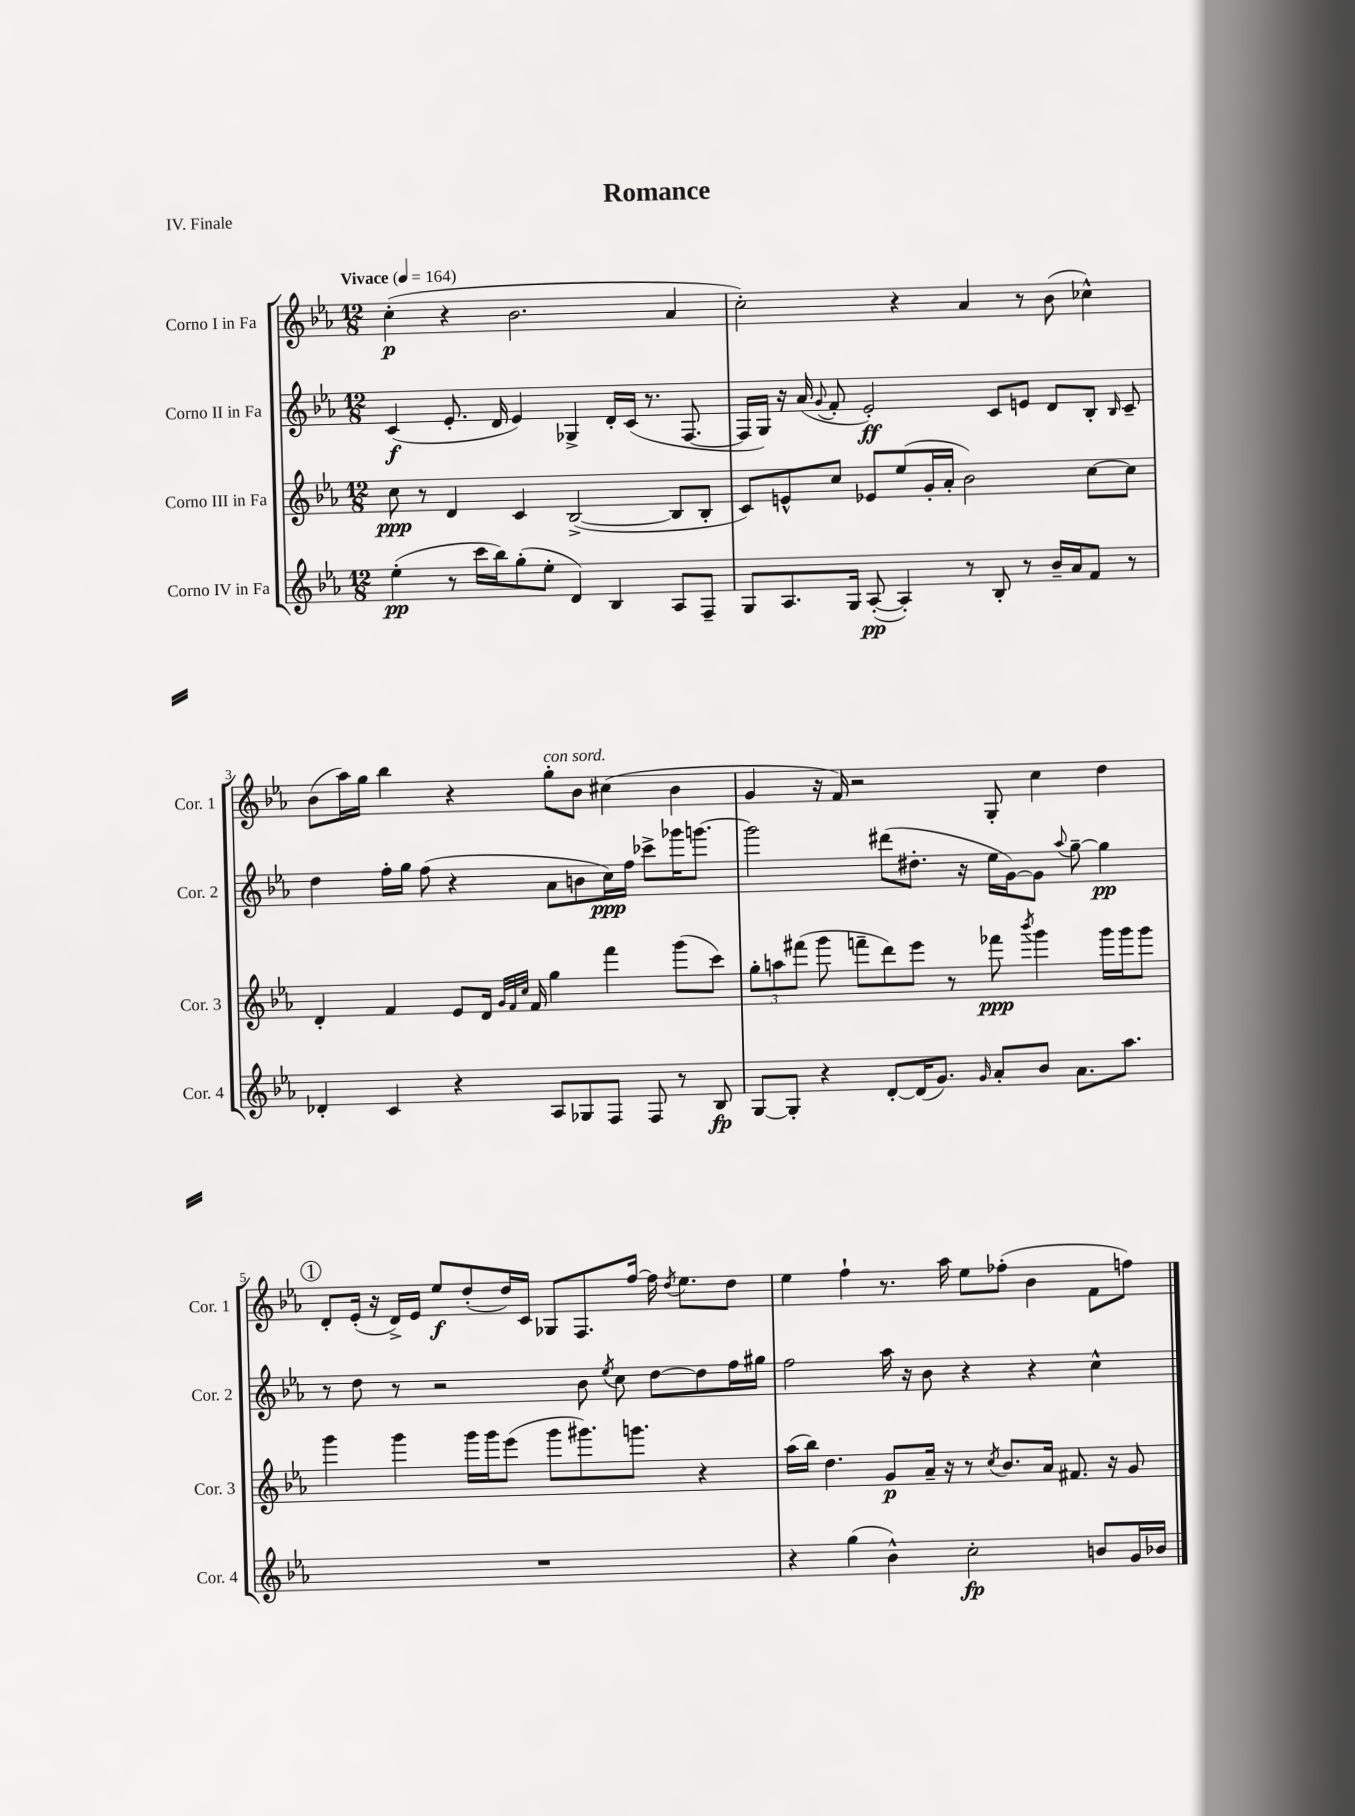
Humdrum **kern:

**kern	**dynam	**kern	**dynam	**kern	**dynam	**kern	**dynam
*part4	*part4	*part3	*part3	*part2	*part2	*part1	*part1
*staff4	*staff4	*staff3	*staff3	*staff2	*staff2	*staff1	*staff1
*I"Corno IV in Fa	*	*I"Corno III in Fa	*	*I"Corno II in Fa	*	*I"Corno I in Fa	*
*I'Cor. 4	*	*I'Cor. 3	*	*I'Cor. 2	*	*I'Cor. 1	*
*clefG2	*	*clefG2	*	*clefG2	*	*clefG2	*
*k[b-e-a-]	*	*k[b-e-a-]	*	*k[b-e-a-]	*	*k[b-e-a-]	*
*M12/8	*	*M12/8	*	*M12/8	*	*M12/8	*
*MM164	*	*MM164	*	*MM164	*	*MM164	*
=1	=1	=1	=1	=1	=1	=1	=1
!	!	!	!	!	!	!LO:TX:a:B:t=Vivace	!
(4ee-'\	pp	8cc\	ppp	(4c/	f	(4cc'\	p
.	.	8r	.	.	.	.	.
8r	.	4d/	.	8.e-'/	.	4r	.
16ccc\LL	.	.	.	.	.	.	.
16bb-\J)	.	.	.	16d/	.	.	.
(8gg'\	.	4c/	.	4e-/)	.	2.b-\	.
8ee-'\J	.	.	.	.	.	.	.
4d/)	.	([2B-^/	.	4G-X^/	.	.	.
4B-/	.	.	.	16d'/LL	.	.	.
.	.	.	.	(16c/JJ	.	.	.
.	.	.	.	8.r	.	.	.
8A-/L	.	8B-/L]	.	.	.	4a-/	.
.	.	.	.	[8.F/	.	.	.
8F~/J	.	8B-'/J	.	.	.	.	.
=2	=2	=2	=2	=2	=2	=2	=2
8G/L	.	8c/L)	.	16F/LL]	.	2cc'\)	.
.	.	.	.	16G/JJ)	.	.	.
8.A-/	.	8en^^/	.	16r	.	.	.
.	.	.	.	(16a-/	.	.	.
.	.	.	.	8qqg/	.	.	.
.	.	8cc/J	.	8f'/	.	.	.
16G/Jk	.	.	.	.	.	.	.
([8A-'/	pp	8e-X/L	.	2e-'/)	ff	.	.
4A-'/])	.	(8ee-/	.	.	.	4r	.
.	.	16g'/L	.	.	.	.	.
.	.	16a-'/JJ	.	.	.	.	.
8r	.	2b-\)	.	.	.	4a-/	.
8B-'/	.	.	.	8c/L	.	.	.
8r	.	.	.	8en/J	.	8r	.
16b-~/LL	.	.	.	8d/L	.	(8b-\	.
16a-/J	.	.	.	.	.	.	.
8f/J	.	[8cc\L	.	8B-'/J	.	4cc-X^^\)	.
.	.	.	.	16qqB-/	.	.	.
8r	.	8cc\J]	.	8c~/	.	.	.
!!LO:LB:g=z
=3	=3	=3	=3	=3	=3	=3	=3
4d-X'/	.	4d'/	.	4dd\	.	(8b-\L	.
.	.	.	.	.	.	16aa-\L)	.
.	.	.	.	.	.	16gg\JJ	.
4c/	.	4f/	.	16ff'\LL	.	4bb-\	.
.	.	.	.	16gg\JJ	.	.	.
.	.	.	.	(8ff\	.	.	.
4r	.	8e-/L	.	4r	.	4r	.
.	.	16d/Jk	.	.	.	.	.
.	.	32qqg/LLL	.	.	.	.	.
.	.	32qqf/	.	.	.	.	.
.	.	32qqcc/JJJ	.	.	.	.	.
.	.	16f/	.	.	.	.	.
!	!	!	!	!	!	!LO:TX:a:i:t=con sord.	!
8A-/L	.	4gg\	.	8a-\L	.	8gg'\L	.
8G-X/	.	.	.	8bn\	.	8b-\J	.
8F/J	.	4fff\	.	16cc\L)	ppp	(4cc#X\	.
.	.	.	.	16ff\JJ	.	.	.
8F/	.	.	.	8ccc-X^\L	.	.	.
8r	.	(8ggg\L	.	16ggg-X\K	.	4b-\	.
.	.	.	.	[8.gggn\J	.	.	.
8B-/	fp	8ccc\J)	.	.	.	.	.
=4	=4	=4	=4	=4	=4	=4	=4
[8G/L	.	12gg'\L	.	2ggg\]	.	4g/	.
.	.	12aan\	.	.	.	.	.
8G'/J]	.	.	.	.	.	.	.
.	.	(12fff#X\J	.	.	.	.	.
4r	.	8ggg\	.	.	.	16r	.
.	.	.	.	.	.	16f/)	.
.	.	8fffn~\L	.	.	.	2r	.
[8d'/L	.	8ddd\)	.	(8ddd#X\L	.	.	.
(16d/K]	.	8eee-\J	.	8.dd#X'\J	.	.	.
8.g/J)	.	.	.	.	.	.	.
.	.	8r	.	.	.	.	.
.	.	.	.	16r	.	.	.
16qqg/	.	.	.	.	.	.	.
8a-'/L	.	8fff-X\	ppp	16ee-\LL	.	8G'/	.
.	.	.	.	[16g\J)	.	.	.
.	.	8qbbb-/	.	.	.	.	.
8b-/J	.	4ggg\	.	8g\J]	.	4cc\	.
.	.	.	.	8qqaa-/	.	.	.
8.a-\L	.	.	.	[8gg~\	.	.	.
.	.	16ggg\LL	.	4gg\]	pp	4dd\	.
8.aa-\J	.	16ggg\J	.	.	.	.	.
.	.	8ggg\J	.	.	.	.	.
!!LO:LB:g=z
!!LO:REH:place=s1:t=1
=5	=5	=5	=5	=5	=5	=5	=5
1.r	.	4ggg\	.	8r	.	8d'/L	.
.	.	.	.	8dd\	.	(16e-'/Jk	.
.	.	.	.	.	.	16r	.
.	.	4ggg\	.	8r	.	16d^/LL)	.
.	.	.	.	.	.	16e-/JJ	.
.	.	.	.	2r	.	8ee-/L	f
.	.	16ggg\LL	.	.	.	(8dd'/	.
.	.	16ggg\J	.	.	.	.	.
.	.	(8eee-\J	.	.	.	16dd/L)	.
.	.	.	.	.	.	16c/JJ	.
.	.	8ggg\L	.	.	.	8G-X/L	.
.	.	8.ggg#X\)	.	8b-\	.	8.F/	.
.	.	.	.	8qee-/	.	.	.
.	.	.	.	8cc\	.	.	.
.	.	8.gggn\J	.	.	.	[16ff/Jk	.
.	.	.	.	[8dd\L	.	16ff\]	.
.	.	.	.	.	.	8qdd/	.
.	.	.	.	.	.	8.ee-\L	.
.	.	4r	.	8dd\]	.	.	.
.	.	.	.	16ff\L	.	8dd\J	.
.	.	.	.	16gg#X\JJ	.	.	.
=6	=6	=6	=6	=6	=6	=6	=6
4r	.	(16aa-\LL	.	2ff\	.	4ee-\	.
.	.	16bb-\JJ)	.	.	.	.	.
.	.	4.dd\	.	.	.	.	.
(4gg\	.	.	.	.	.	4ff`\	.
4b-^^\)	.	8g/L	p	16aa-\	.	8.r	.
.	.	.	.	16r	.	.	.
.	.	16a-~/Jk	.	8b-\	.	.	.
.	.	16r	.	.	.	16aa-\	.
2cc'\	fp	8r	.	4r	.	8ee-\L	.
.	.	8qcc/	.	.	.	.	.
.	.	8.b-/L	.	.	.	(8ff-X'\J	.
.	.	.	.	4r	.	4b-\	.
.	.	16a-/Jk	.	.	.	.	.
.	.	8.f#X/	.	.	.	.	.
8bn/L	.	.	.	4cc^^\	.	8f\L	.
.	.	16r	.	.	.	.	.
16g/L	.	8g/	.	.	.	8ffn\J)	.
16b-X/JJ	.	.	.	.	.	.	.
==	==	==	==	==	==	==	==
*-	*-	*-	*-	*-	*-	*-	*-
